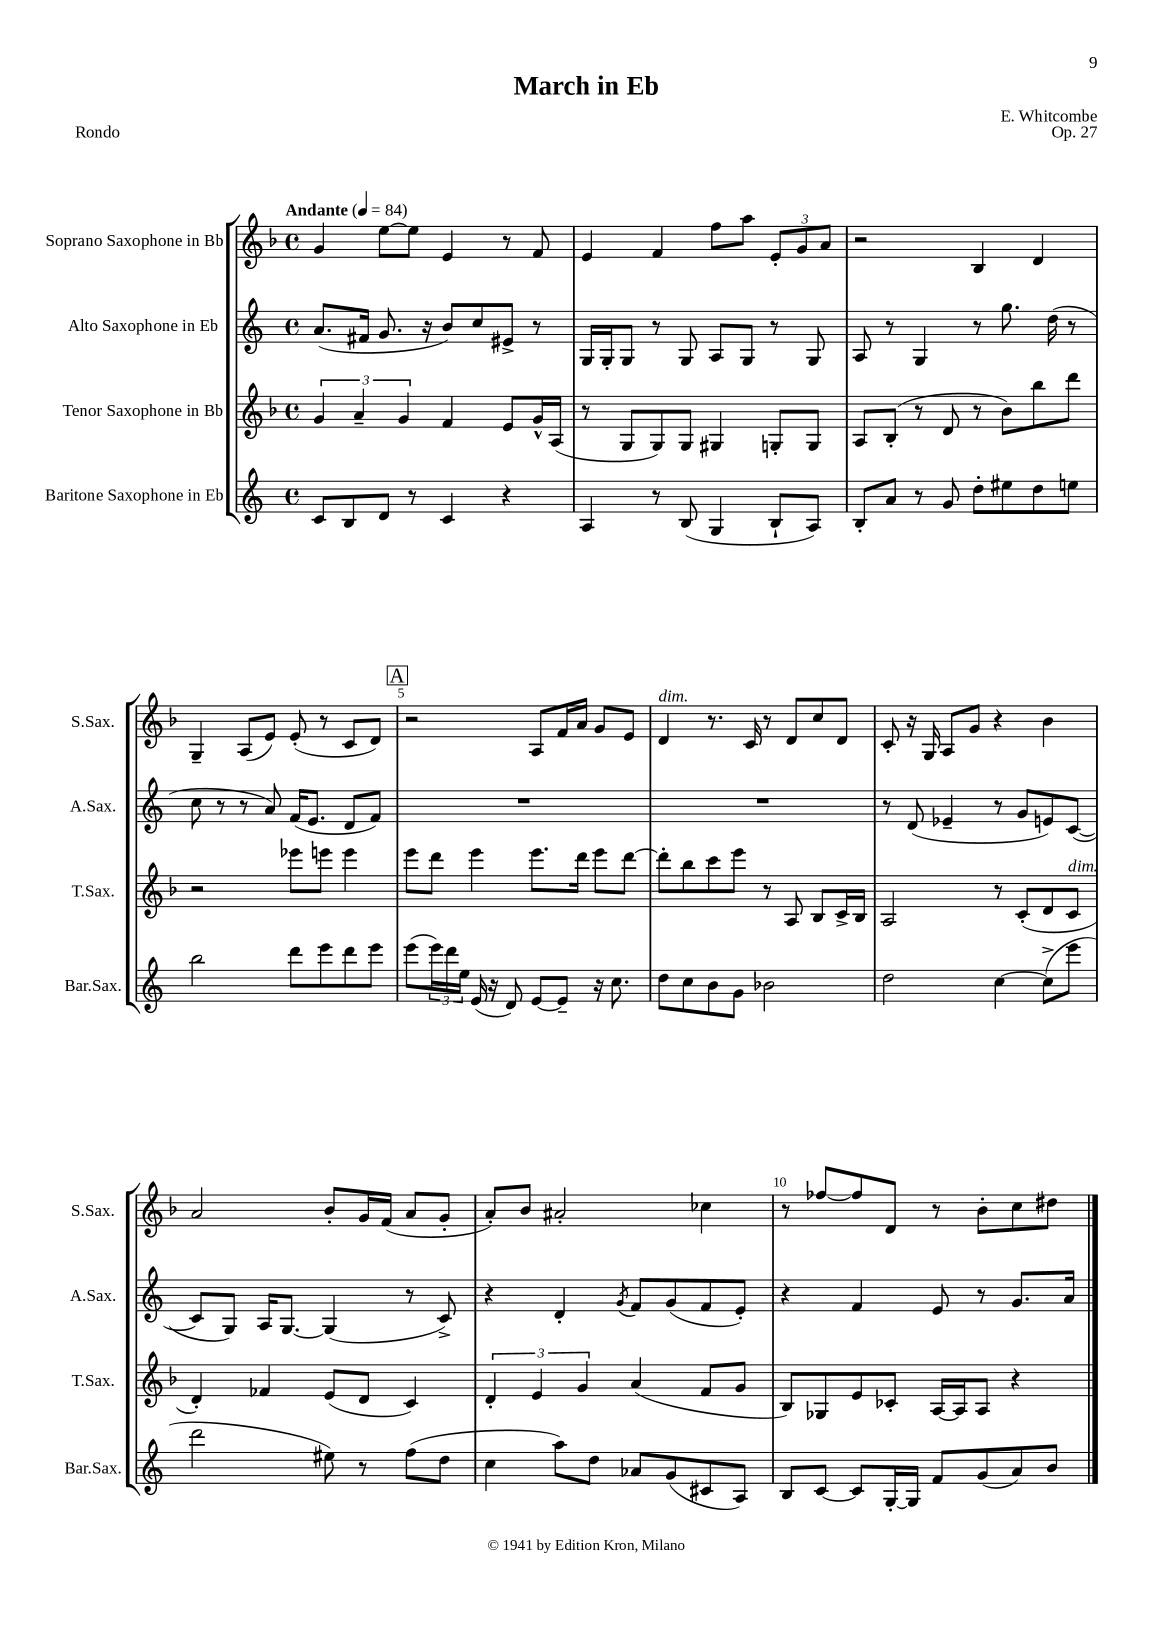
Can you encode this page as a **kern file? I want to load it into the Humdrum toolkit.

**kern	**kern	**kern	**kern
*part4	*part3	*part2	*part1
*staff4	*staff3	*staff2	*staff1
*I"Baritone Saxophone in Eb	*I"Tenor Saxophone in Bb	*I"Alto Saxophone in Eb	*I"Soprano Saxophone in Bb
*I'Bar.Sax.	*I'T.Sax.	*I'A.Sax.	*I'S.Sax.
*clefG2	*clefG2	*clefG2	*clefG2
*k[]	*k[b-]	*k[]	*k[b-]
*M4/4	*M4/4	*M4/4	*M4/4
*met(c)	*met(c)	*met(c)	*met(c)
*MM84	*MM84	*MM84	*MM84
=1	=1	=1	=1
!	!	!	!LO:TX:a:B:t=Andante
8c/L	6g/	(8.a/L	4g/
8B/	.	.	.
.	6a~/	.	.
.	.	16f#X/Jk	.
8d/J	.	8.g/	[8ee\L
.	6g/	.	.
8r	.	.	8ee\J]
.	.	16r	.
4c/	4f/	8b/L)	4e/
.	.	8cc/	.
4r	8e/L	8e#X^/J	8r
.	16g^^/L	8r	8f/
.	(16A/JJ	.	.
=2	=2	=2	=2
4A/	8r	16G/LL	4e/
.	.	16G'/J	.
.	8G/L	8G/J	.
8r	8G/)	8r	4f/
(8B/	8G/J	8G/	.
4G/	4G#X/	8A/L	8ff\L
.	.	8G/J	8aa\J
8B`/L	8Gn'/L	8r	12e'/L
.	.	.	12g/
8A/J)	8G/J	8G/	.
.	.	.	12a/J
=3	=3	=3	=3
8B'/L	8A/L	8A/	2r
8a/J	(8B-'/J	8r	.
8r	8r	4G/	.
8g/	8d/	.	.
8dd'\L	8r	8r	4B-/
8ee#X\	8b-\L)	8.gg\	.
8dd\	8bb-\	.	4d/
.	.	(16dd\	.
8een\J	8ddd\J	8r	.
!!LO:LB:g=z
=4	=4	=4	=4
2bb\	2r	8cc\	4G~/
.	.	8r	.
.	.	8r	(8A/L
.	.	8a/)	8e/J)
8ddd\L	8eee-X\L	(16f/KL	(8e'/
.	.	8.e/J	.
8eee\	8eeen\J	.	8r
8ddd\	4eee\	8d/L	8c/L
8eee\J	.	8f/J)	8d/J)
!!LO:REH:place=s1:t=A
=5	=5	=5	=5
(8eee\L	8eee\L	1r	2r
24eee\L)	8ddd\J	.	.
24ddd\	.	.	.
24ee\JJ	.	.	.
(16e/	4eee\	.	.
16r	.	.	.
8d/)	.	.	.
[8e/L	8.eee\L	.	8A/L
8e~/J]	.	.	16f/L
.	16ddd\Jk	.	16a/JJ
16r	8eee\L	.	8g/L
8.cc\	.	.	.
.	[8ddd\J	.	8e/J
=6	=6	=6	=6
!	!	!	!LO:TX:a:i:t=dim.
8dd\L	8ddd'\L]	1r	4d/
8cc\	8bb-\	.	.
8b\	8ccc\	.	8.r
8g\J	8eee\J	.	.
.	.	.	16c/
2b-X\	8r	.	8r
.	8A/	.	8d/L
.	8B-/L	.	8cc/
.	16c^/L	.	8d/J
.	16B-/JJ	.	.
=7	=7	=7	=7
2dd\	2A/	8r	8c'/
.	.	(8d/	16r
.	.	.	16G/
.	.	4e-X~/	8A/L
.	.	.	8g/J
[4cc\	8r	8r	4r
.	(8c'/L	8g/L	.
(8cc^\L]	8d/	8en/)	4b-\
!	!LO:TX:a:i:t=dim.	!	!
8eee\J	8c/J	([8c/J	.
!!LO:LB:g=z
=8	=8	=8	=8
2ddd\	4d'/)	8c/L]	2a/
.	.	8G/J)	.
.	4f-X/	16A/KL	.
.	.	[8.G/J	.
8ee#X\)	(8e/L	(4G/]	8b-'/L
8r	8d/J	.	16g/L
.	.	.	(16f/JJ
(8ff\L	4c/)	8r	8a/L
8dd\J	.	8c^/)	8g'/J
=9	=9	=9	=9
4cc\	6d'/	4r	8a'/L)
.	.	.	8b-/J
.	6e/	.	.
8aa\L)	.	4d'/	2a#X'/
.	6g/	.	.
8dd\J	.	.	.
.	.	8qg/	.
8a-X/L	(4a/	8f/L	.
(8g/	.	(8g/	.
8c#X/	8f/L	8f/	4cc-X\
8A/J)	8g/J	8e'/J)	.
=10	=10	=10	=10
8B/L	8B-/L)	4r	8r
[8c/J	8G-X/	.	[8ff-X/L
8c/L]	8e/	4f/	8ff-/]
[16G'/L	8c-X'/J	.	8d/J
16G/JJ]	.	.	.
8f/L	[16A/LL	8e/	8r
.	16A/J]	.	.
(8g/	8A/J	8r	8b-'\L
8a/)	4r	8.g/L	8cc\
8b/J	.	.	8dd#X\J
.	.	16a/Jk	.
==	==	==	==
*-	*-	*-	*-
